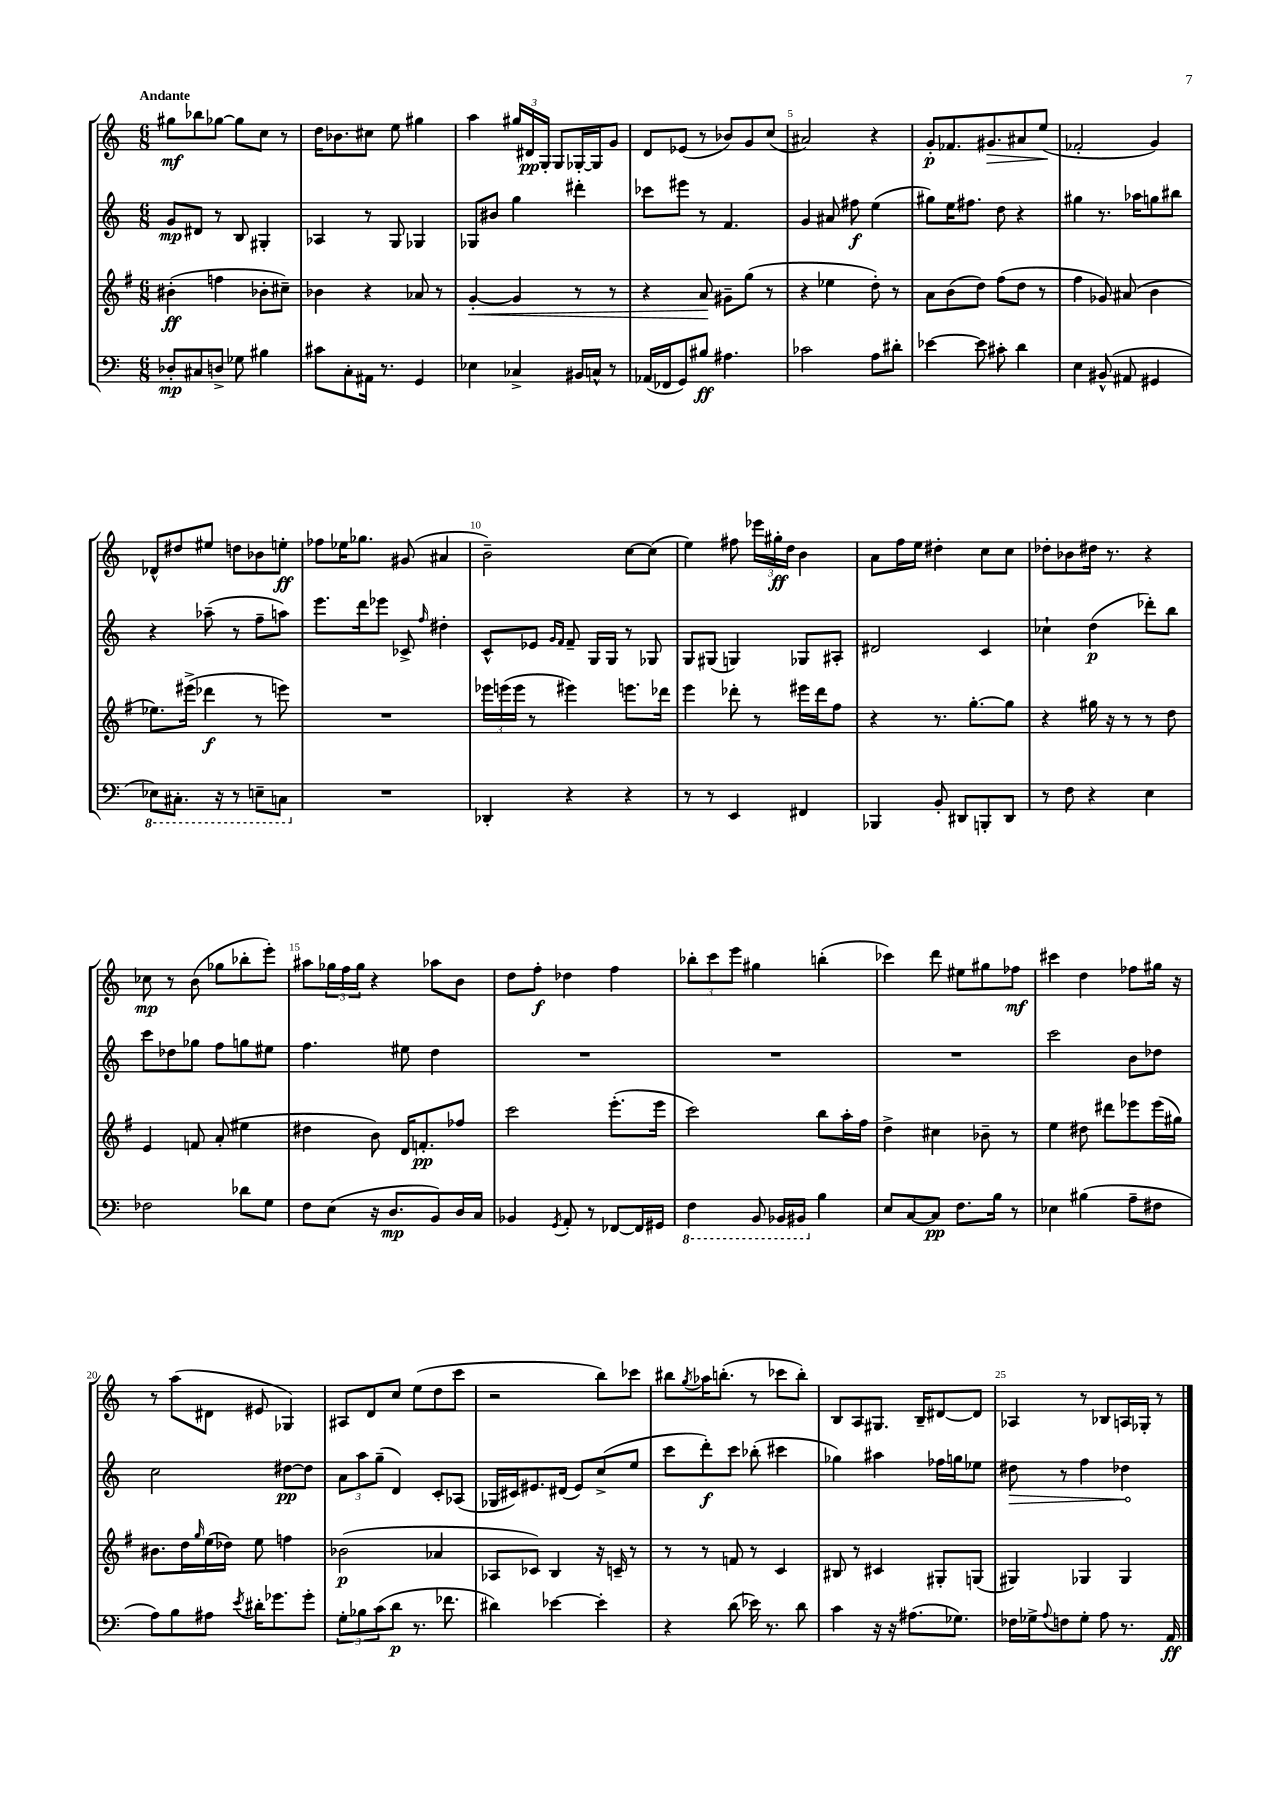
<<
\new StaffGroup <<
\new Staff = "s0" {
    \clef treble \key c \major \numericTimeSignature \time 6/8 \tempo "Andante"
    gis''8\mf bes''8 ges''8~ ges''8 c''8 r8 |
    d''16 bes'8. cis''8 e''8 gis''4 |
    a''4 \tuplet 3/2 { gis''16 dis'16\pp g16-. } g8 ges16~-. ges16 g'8 |
    d'8 ees'8( r8 bes'8) g'8 c''8( |
    ais'2) r4 |
    g'8-.\p fes'8. gis'8.\> ais'8 e''8\!( |
    fes'2-. g'4) |
    des'8-^ dis''8 eis''8 d''8 bes'8 e''8-.\ff |
    fes''8 ees''16 ges''8. gis'8( ais'4 |
    b'2--) c''8~ c''8( |
    e''4) fis''8 \tuplet 3/2 { ees'''16 gis''16-.\ff d''16 } b'4 |
    a'8 f''16 e''16 dis''4-. c''8 c''8 |
    des''8-. bes'8 dis''16 r8. r4 |
    ces''8\mp r8 b'8( ges''8 bes''8-. e'''8-.) |
    ais''8 \tuplet 3/2 { ges''16 f''16 ges''16 } r4 aes''8 b'8 |
    d''8 f''8-.\f des''4 f''4 |
    \tuplet 3/2 { bes''8-. c'''8 e'''8 } gis''4 b''4-.( |
    ces'''4) d'''8 eis''8 gis''8 fes''8\mf |
    cis'''4 d''4 fes''8 gis''16 r16 |
    r8 a''8( dis'8 eis'8 ges4) |
    ais8 d'8 c''8 e''8( d''8 c'''8 |
    r2 b''8) ces'''8 |
    bis''8 \acciaccatura { g''8 } aes''16 b''8.-.( r8 ces'''8 b''8-.) |
    b8 a8 gis8. b16-- dis'8~ dis'8 |
    aes4 r8 bes8 a16 ges16-. r8 \bar "|." |
}
\new Staff = "s1" {
    \clef treble \key c \major \numericTimeSignature \time 6/8
    g'8\mp dis'8 r8 b8 gis4-. |
    aes4 r8 g8 ges4 |
    ges8 bis'8 g''4 dis'''4-. |
    ces'''8 eis'''8 r8 f'4. |
    g'4 ais'8 fis''8\f e''4( |
    gis''8) e''16 fis''8. d''8 r4 |
    gis''4 r8. aes''16 g''8 bis''8 |
    r4 aes''8--( r8 f''8-- a''8) |
    e'''8. d'''16 ees'''8 ces'8-> \grace { f''16 } dis''4-. |
    c'8-^ ees'8 \grace { g'16 f'16 } f'8-- g16 g16 r8 ges8 |
    g8 gis8( g4) ges8 ais8-. |
    dis'2 c'4 |
    ces''4-! d''4\p( des'''8-.) b''8 |
    c'''8 des''8 ges''8 f''8 g''8 eis''8 |
    f''4. eis''8 d''4 |
    R2. |
    R2. |
    R2. |
    c'''2 b'8 des''8 |
    c''2 dis''8~\pp dis''8 |
    \tuplet 3/2 { a'8 a''8 g''8--( } d'4) c'8-. aes8( |
    ges16 cis'16) eis'8. dis'16( eis'8) c''8->( e''8 |
    c'''8 d'''8-.\f) c'''8 bes''8-.( cis'''4 |
    ges''4) ais''4 fes''16 g''16 ees''8 |
    \once \override Hairpin.circled-tip = ##t dis''8\> r8 f''4 des''4\! \bar "|." |
}
\new Staff = "s2" {
    \clef treble \key g \major \numericTimeSignature \time 6/8
    bis'4-.\ff( f''4 bes'8-. cis''8--) |
    bes'4 r4 aes'8 r8 |
    g'4~-.\< g'4 r8 r8 |
    r4 a'8\! gis'8-- g''8( r8 |
    r4 ees''4 d''8-.) r8 |
    a'8 b'8( d''8) fis''8( d''8 r8 |
    fis''4 ges'8) ais'8( b'4 |
    ees''8.) eis'''16->( des'''4\f r8 e'''8) |
    R2. |
    \tuplet 3/2 { ees'''16 e'''16( e'''16 } r8 eis'''4) e'''8. des'''16 |
    e'''4 des'''8-. r8 eis'''16 des'''16 fis''8 |
    r4 r8. g''8.~-. g''8 |
    r4 gis''16 r16 r8 r8 d''8 |
    e'4 f'8 a'8-.( eis''4 |
    dis''4 b'8) d'16 f'8.-.\pp fes''8 |
    c'''2 e'''8.-.( e'''16 |
    c'''2) b''8 a''16-. fis''16 |
    d''4-> cis''4 bes'8-- r8 |
    e''4 dis''8 dis'''8 ees'''8 ees'''16( gis''16) |
    bis'8. d''16 \grace { g''16 } e''16( des''16) e''8 f''4 |
    bes'2\p( aes'4 |
    aes8 ces'8) b4 r16 c'16-- r8 |
    r8 r8 f'8 r8 c'4 |
    bis8 r8 cis'4 gis8-. g8( |
    gis4) ges4 ges4 \bar "|." |
}
\new Staff = "s3" {
    \clef bass \key c \major \numericTimeSignature \time 6/8
    des8-.\mp cis8 d8-> ges8 bis4 |
    cis'8 c8-. ais,16 r8. g,4 |
    ees4 ces4-> bis,16 c16-^ r8 |
    aes,16( fes,16 g,8) bis8\ff ais4. |
    ces'2 a8 dis'8-. |
    ees'4~ ees'8 cis'8-. d'4 |
    e4 bis,8-^( ais,8 gis,4 |
    \ottava #-1 ees,8) cis,8.-. r16 r8 e,8-- c,8 \ottava #0 |
    R2. |
    des,4-. r4 r4 |
    r8 r8 e,4 fis,4 |
    bes,,4 b,8-. dis,8 b,,8-. dis,8 |
    r8 f8 r4 e4 |
    fes2 des'8 g8 |
    f8 e8( r16 d8.\mp b,8) d16 c16 |
    bes,4 \acciaccatura { g,8 } a,8-. r8 fes,8~ fes,16 gis,16 |
    \ottava #-1 f,4 b,,8 bes,,16 bis,,16 \ottava #0 b4 |
    e8 c8~ c8\pp f8. b16 r8 |
    ees4 bis4( a8-- fis8 |
    a8) b8 ais8 \acciaccatura { e'8 } dis'16-. ges'8. ges'8-. |
    \tuplet 3/2 { g8-. bes8 c'8( } d'8\p r8. fes'8. |
    dis'4) ees'4~ ees'4-. |
    r4 d'8( ees'16) r8. d'8 |
    c'4 r16 r16 ais8.( ges8.) |
    fes16 ges16-> \appoggiatura { a8 } f8 ges8-. a8 r8. a,16\ff \bar "|." |
}
>>
>>
\layout { \context { \Score \override BarNumber.break-visibility = ##(#f #t #t) barNumberVisibility = #(every-nth-bar-number-visible 5) } }
